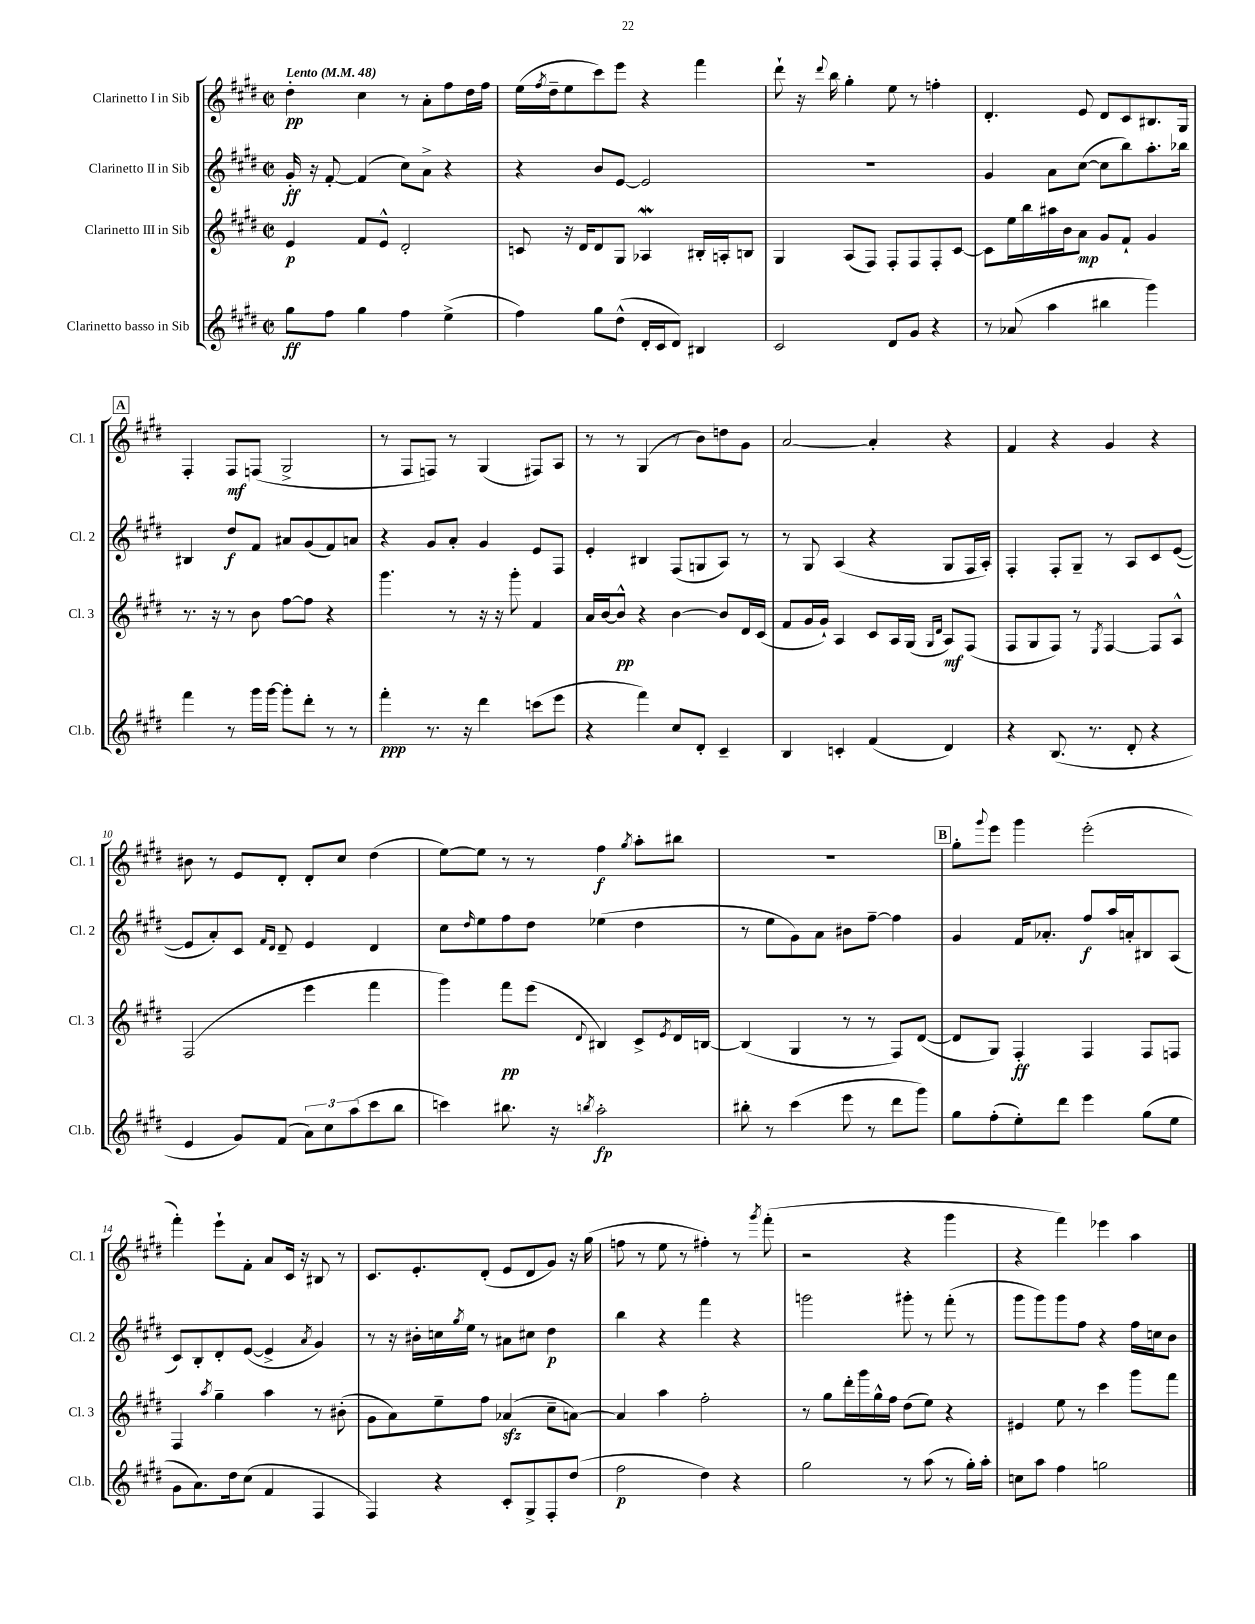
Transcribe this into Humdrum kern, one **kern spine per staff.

**kern	**kern	**kern	**kern
*staff4	*staff3	*staff2	*staff1
*clefG2	*clefG2	*clefG2	*clefG2
*k[f#c#g#d#]	*k[f#c#g#d#]	*k[f#c#g#d#]	*k[f#c#g#d#]
*M2/2	*M2/2	*M2/2	*M2/2
*met(c|)	*met(c|)	*met(c|)	*met(c|)
*MM48	*MM48	*MM48	*MM48
8gg#	4e	16g#'	4dd#'
.	.	16r	.
8ff#	.	[8f#'	.
4gg#	8f#	(4f#]	4cc#
.	8e^^	.	.
4ff#	2d#'	8cc#)	8r
.	.	8a^	8a'
(4ee^	.	4r	8ff#
.	.	.	16dd#
.	.	.	16ff#
=	=	=	=
4ff#)	8c	4r	(16ee
.	.	.	8qff#
.	.	.	16dd#~
.	16r	.	8ee
.	16d#	.	.
8gg#	8d#	8b	8ccc#)
(8dd#^^	8G#	[8e	8eee
16d#'	4A-	2e]	4r
16c#	.	.	.
8d#)	.	.	.
4B#	16B#'	.	4fff#
.	16A'	.	.
.	8B	.	.
=	=	=	=
2c#	4G#	1r	8ddd#`
.	.	.	16r
.	.	.	8qqddd#
.	.	.	16bb
.	(8A	.	4gg#'
.	8F#)	.	.
8d#	8F#'	.	8ee
8g#	8F#	.	8r
4r	8F#'	.	4ff'
.	[8c#	.	.
=	=	=	=
8r	8c#]	4g#	4.d#'
(8a-	16ee	.	.
.	16bb	.	.
4aa	16aa#	8a	.
.	16b	.	.
.	8a	([8cc#	8e
4bb#	8g#	8cc#]	8d#
.	8f#`	8bb)	8c#
4ggg#)	4g#	8.aa'	8.B#
.	.	16bb-	16G#
=	=	=	=
4fff#	8.r	4B#	4F#'
.	16r	.	.
8r	8r	8dd#	8F#
16ggg#	8b	8f#	(8F
[16ggg#	.	.	.
8ggg#']	[8ff#	8a#	2G#^
8ddd#'	8ff#]	(8g#	.
8r	4r	8f#)	.
8r	.	8a	.
=	=	=	=
4fff#'	4.ggg#	4r	8r
.	.	.	8F#
8.r	.	8g#	8F)
.	8r	8a'	8r
16r	.	.	.
4ddd#	16r	4g#	(4G#
.	16r	.	.
.	8ggg#'	.	.
(8ccc	4f#	8e	8F#)
8eee	.	8F#	8A
=	=	=	=
4r	16a	4e'	8r
.	[16b	.	.
.	8b^^]	.	8r
4fff#)	4r	4B#	(4G#
8cc#	[4b	(8F#	8r
8d#'	.	8G	8b)
4c#~	8b]	8A)	8dd
.	16d#	8r	8g#
.	(16c#	.	.
=	=	=	=
4B	8f#	8r	[2a
.	16g#	8G#	.
.	16g#`)	.	.
4c'	4A	(4A	.
(4f#	8c#	4r	4a']
.	16A	.	.
.	(16G#	.	.
.	16qqG#	.	.
.	16qqd#	.	.
4d#)	8A)	8G#	4r
.	(8F#	16F#	.
.	.	16A')	.
=	=	=	=
4r	8F#	4F#'	4f#
.	8G#	.	.
(8.B	8F#)	8F#'	4r
.	8r	8G#~	.
8.r	.	.	.
.	8qE	.	.
.	[4F#	8r	4g#
8d#'	.	8A	.
4r	8F#]	8c#	4r
.	8A^^	([8e	.
=	=	=	=
4e	(2F#	8e]	8b#
.	.	8a')	8r
8g#)	.	8c#	8e
.	.	16qqf#	.
.	.	16qqd#	.
(8f#	.	8d#~	8d#'
12a)	4eee	4e	8d#'
12cc#	.	.	.
.	.	.	8cc#
(12aa	.	.	.
8ccc#	4fff#	4d#	(4dd#
8bb	.	.	.
=	=	=	=
4ccc)	4ggg#)	8cc#	[8ee)
.	.	16qqdd#	.
.	.	8ee	8ee]
8.bb#	8fff#	8ff#	8r
.	(8eee	8dd#	8r
16r	.	.	.
8qbb	8qqd#	.	.
2aa'	4B#)	(4ee-	4ff#
.	.	.	8qgg#
.	8c#^	4dd#	8aa'
.	8qe	.	.
.	16d#	.	8bb#
.	[16B	.	.
=	=	=	=
8bb#'	(4B]	8r	1r
8r	.	8ee	.
(4ccc#	4G#	8g#)	.
.	.	8a	.
8eee	8r	8b#	.
8r	8r	[8ff#~	.
8ddd#	8F#)	4ff#]	.
8ggg#)	([8d#	.	.
=	=	=	=
8gg#	8d#]	4g#	8gg#'
.	.	.	8qqggg#
(8ff#'	8G#)	.	8eee
8ee')	4F#'	16f#	4ggg#
.	.	8.a-'	.
8ddd#	.	.	.
4eee	4F#	8ff#	(2eee'
.	.	16aa	.
.	.	16a'	.
(8gg#	8F#	8B#	.
8ee	8F	(8A	.
=	=	=	=
8g#	4F#	8c#)	4fff#')
8.a)	.	8B'	.
.	8qaa	.	.
.	4gg#~	8d#'	8eee`
16dd#	.	.	.
(8cc#	.	([8e	8f#'
4f#	4aa	4e^]	8a
.	.	.	16c#
.	.	.	16r
.	.	8qa	.
4F#	8r	4g#)	8B#
.	(8b#'	.	8r
=	=	=	=
4F#)	8g#	8r	8.c#
.	8a)	16r	.
.	.	16b#'	8.e'
4r	8ee~	16cc	.
.	.	8qgg#	.
.	.	16ee	.
.	8ff#	8r	(8d#'
8c#'	(4a-	8a#	8e
8G#^	.	8cc#	8d#
8F#'	8cc#~	4dd#	8g#)
(8dd#	[8a)	.	16r
.	.	.	(16gg#
=	=	=	=
2ff#	4a]	4bb	8ff
.	.	.	8r
.	4aa	4r	8ee
.	.	.	8r
4dd#)	2ff#'	4fff#	4ff#')
4r	.	4r	8r
.	.	.	8qggg#
.	.	.	(8fff#'
=	=	=	=
2gg#	8r	2ggg	2r
.	8gg#	.	.
.	16ddd#'	.	.
.	16ggg#	.	.
.	16gg#^^	.	.
.	16ff#	.	.
8r	(8dd#	8ggg#'	4r
(8aa	8ee)	8r	.
8r	4r	(8fff#'	4ggg#
16gg#')	.	8r	.
16aa'	.	.	.
=	=	=	=
8cc	4e#	8ggg#	4r
8aa	.	8ggg#)	.
4ff#	8ee	8ggg#	4fff#)
.	8r	8ff#	.
2gg	4ccc#	4r	4eee-
.	8ggg#	16ff#	4aa
.	.	16cc	.
.	8fff#	8b	.
==	==	==	==
*-	*-	*-	*-
